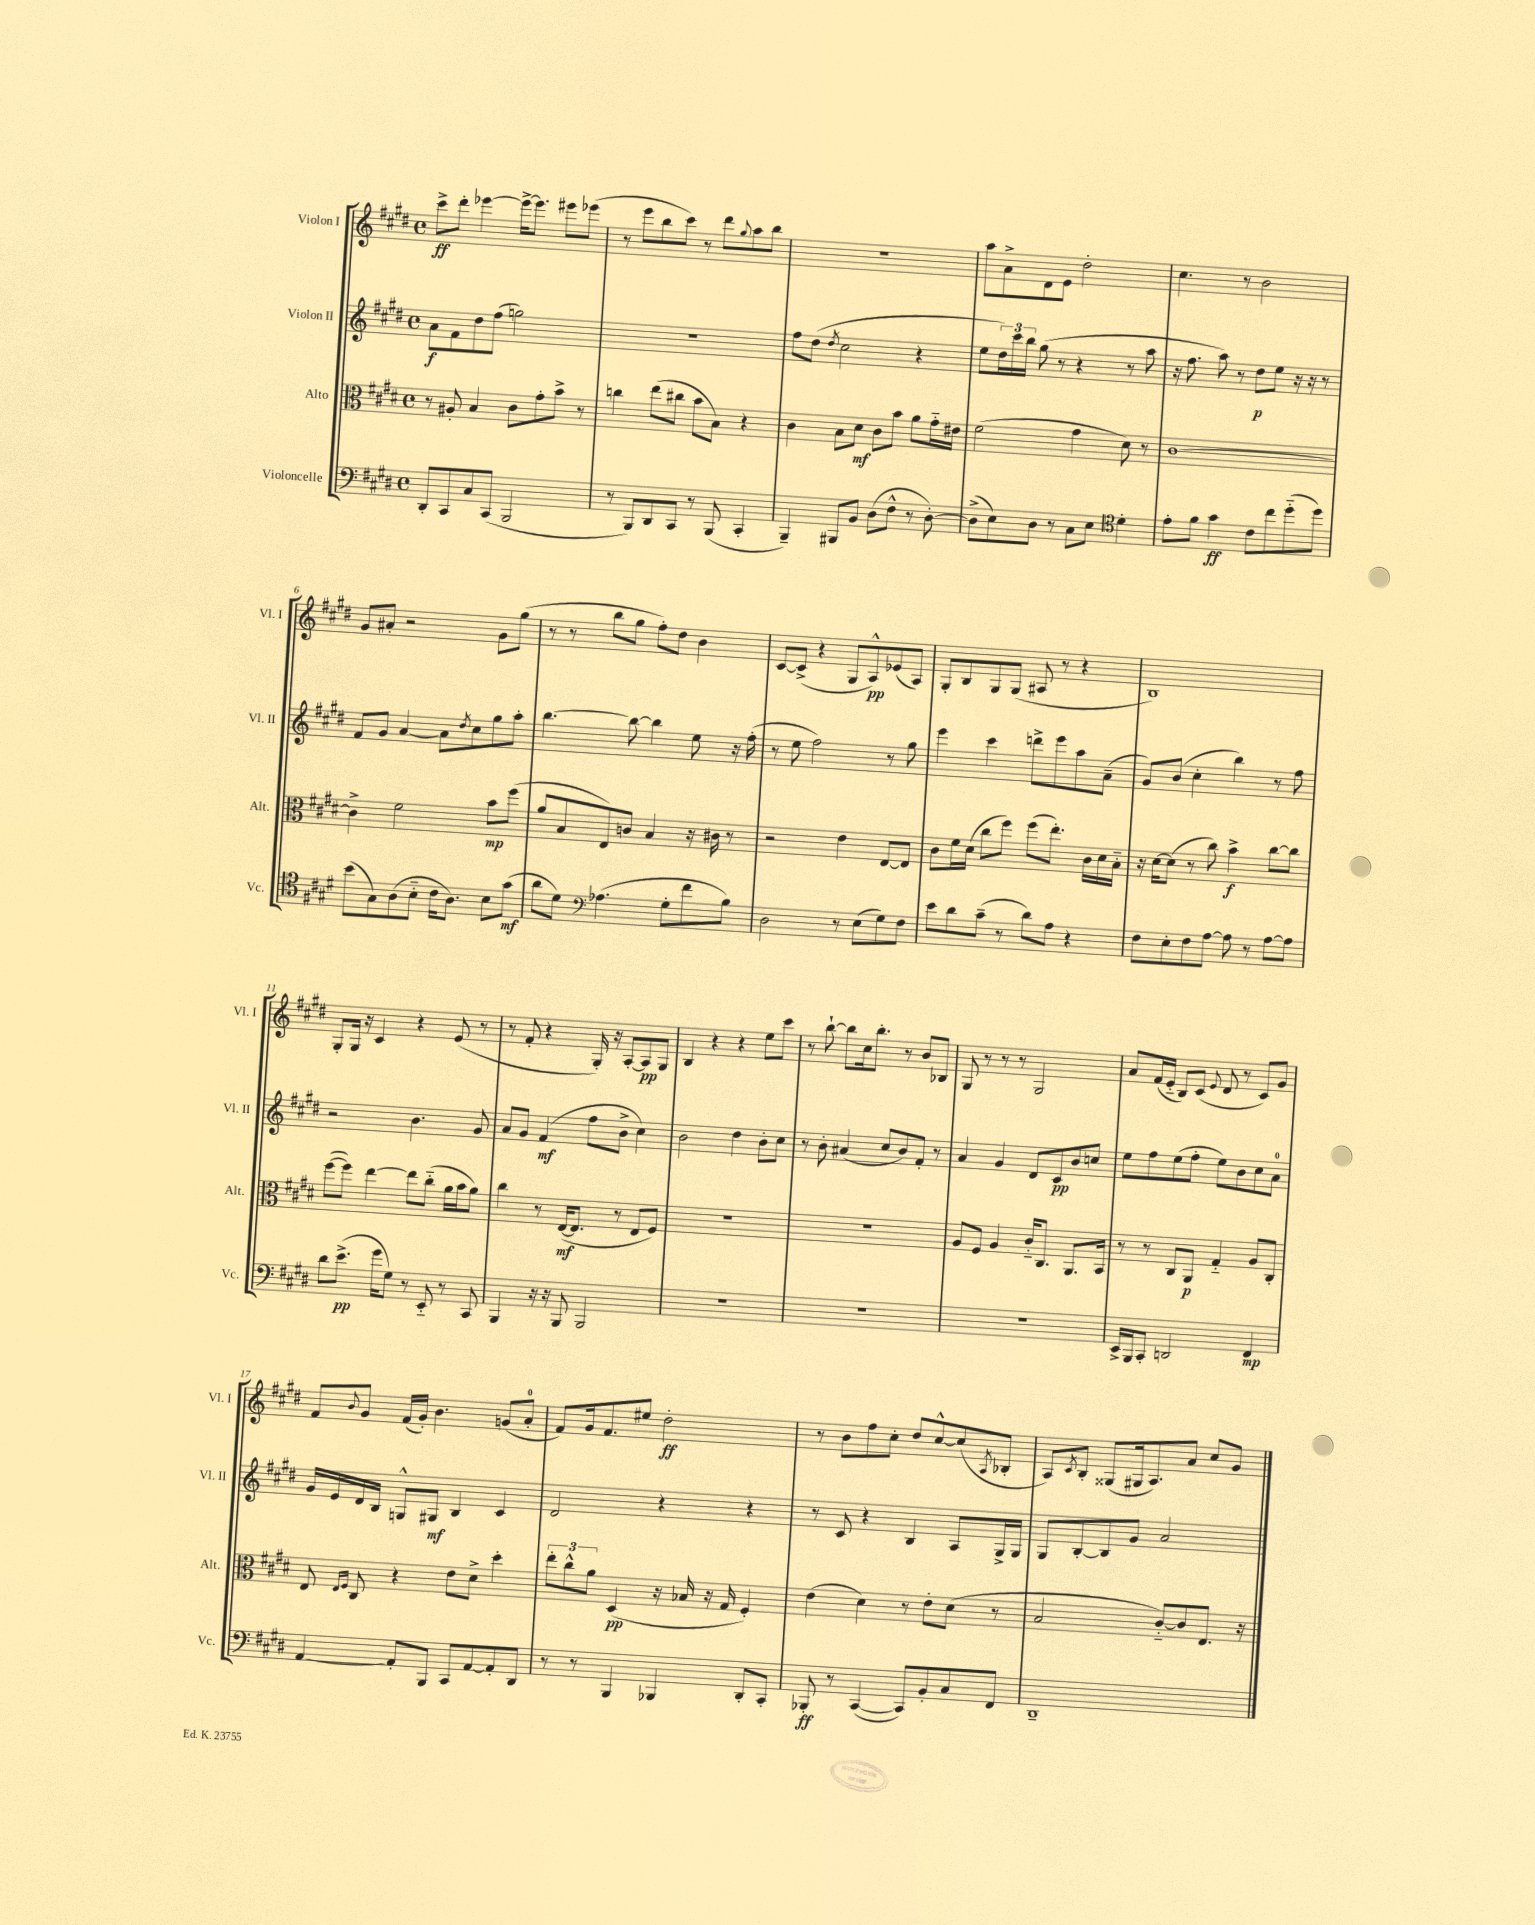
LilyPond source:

<<
\new StaffGroup <<
\new Staff = "s0" \with { instrumentName = "Violon I" shortInstrumentName = "Vl. I" } {
    \clef treble \key e \major \defaultTimeSignature \time 4/4
    cis'''8->\ff dis'''8-. ees'''4~ ees'''16~-> ees'''8. eis'''8 ees'''8( |
    r8 e'''8 b''8 cis'''8) r8 dis'''8 \appoggiatura { gis''8 } a''8 b''8 |
    R1 |
    a''8 a'8-> dis'8 e'8 dis''2-. |
    cis''4. r8 b'2 |
    gis'8 ais'8-. r2 gis'8 gis''8( |
    r8 r8 b''8 gis''8 fis''8-.) dis''8 b'4 |
    cis'8~ cis'8->( r4 gis8 a8-^\pp) ees'8( a8) |
    gis8-. b8 gis8 gis8( ais8 r8 r4 |
    b1) |
    gis8-. gis16 r16 cis'4 r4 e'8( r8 |
    r8 fis'8-. r4 gis16-.) r16 a8~-. a8\pp gis8 |
    b4 r4 r4 e''8 cis'''8 |
    r8 b''8~-! b''8 cis''16 b''8.-. r8 b'8 bes8 |
    gis8 r8 r8 r8 gis2 |
    a'8 fis'16( e'16-_ b8) cis'8( \appoggiatura { e'8 } dis'8 r8 cis'8) gis'8 |
    fis'8 \appoggiatura { b'8 } gis'8 fis'16( gis'16-.) b'4. g'8( a'8-0-. |
    fis'8) gis'16 fis'8. eis''8 dis''2-.\ff |
    r8 b'8 fis''8 cis''8-. dis''8 cis''8~-^ cis''8( \acciaccatura { a8 } bes8-. |
    a8) \acciaccatura { cis'8 } b8-. gisis8( gis16 a8.) a'8 cis''8 gis'8 \bar "|." |
}
\new Staff = "s1" \with { instrumentName = "Violon II" shortInstrumentName = "Vl. II" } {
    \clef treble \key e \major \defaultTimeSignature \time 4/4
    a'8\f fis'8 dis''8 fis''8( g''2) |
    R1 |
    fis''8 dis''8( \acciaccatura { dis''8 } cis''2 r4 |
    e''8 \tuplet 3/2 { dis''16) cis'''16 b''16 } gis''8( r8 r4 r8 a''8 |
    r16 fis''8. a''8) r8 dis''8\p e''8 r16 r16 r8 |
    fis'8 gis'8 a'4~ a'8 \acciaccatura { dis''8 } cis''8 gis''8 a''8-. |
    b''4.~ b''8~ b''4 e''8 r16 fis''16-.( |
    r8 e''8 fis''2) r8 gis''8 |
    e'''4 cis'''4 d'''8-> e'''8 a''8 a'8--( |
    gis'8) b'8( cis''4-. b''4) r8 fis''8 |
    r2 b'4. gis'8 |
    a'8 gis'8 fis'4\mf( fis''8 b'8-> cis''4) |
    b'2 dis''4 b'8-. cis''8 |
    r8 b'8-. ais'4( cis''8 b'8) fis'8-. r8 |
    a'4 gis'4 dis'8 cis'8\pp b'8 c''8 |
    e''8 fis''8 e''8( fis''8-. e''8) b'8 cis''8 a'8-0 |
    gis'16 e'16 dis'16 b16 g8-^ gis8\mf b4 cis'4 |
    dis'2 r4 r4 |
    r8 cis'8 r4 b4 a8 gis16-> gis16 |
    gis8 b8~-. b8 gis'8 a'2 \bar "|." |
}
\new Staff = "s2" \with { instrumentName = "Alto" shortInstrumentName = "Alt." } {
    \clef alto \key e \major \defaultTimeSignature \time 4/4
    r8 ais8-. b4 cis'8 gis'8-. b'8-> r8 |
    c''4 e''8( cis''8 b'8 b8) r4 |
    cis'4 b8 dis'8\mf cis'8 b'8 a'8 gis'16-_ eis'16 |
    fis'2( gis'4 dis'8) r8 |
    cis'1~ |
    cis'4-> fis'2 b'8\mp fis''8( |
    a'8 b8 e8) c'8 b4 r16 cis'16 r8 |
    r2 e'4 e8~ e8 |
    cis'8 fis'16 dis'16( cis''8 fis''8) fis''8( e''8.-.) cis'16 dis'16 b16-_ |
    r16 dis'16~ dis'8( r8 cis''8) b'4->\f cis''8~ cis''8 |
    fis''8~( fis''8) e''4~ e''8 cis''8-_( a'16 b'16 a'8) |
    cis''4 r8 e16~\mf( e8. r8 e8 fis8) |
    R1 |
    R1 |
    a8 fis8 a4 cis'16-_ cis8. a,8. b,16 |
    r8 r8 cis8 a,8\p gis4-_ a8 cis8-. |
    e8 \grace { e16 fis16 } cis8 r4 e'8 dis'8-> dis''4-. |
    \tuplet 3/2 { e''8-. cis''8-^ a'8 } dis4\pp( r16 bes16 r16 gis16 fis4-.) |
    e'4( dis'4) r8 e'8-. dis'8( r8 |
    b2 cis'8~-_) cis'8 e8. r16 \bar "|." |
}
\new Staff = "s3" \with { instrumentName = "Violoncelle" shortInstrumentName = "Vc." } {
    \clef bass \key e \major \defaultTimeSignature \time 4/4
    dis,8-. cis,8 cis8 cis,8( b,,2 |
    r8 b,,8) dis,8 cis,8 r8 b,,8( cis,4-. |
    b,,4--) bis,,8 b,8 dis8( fis8-^ r8 dis8~-.) |
    dis8->( e8) dis8 r8 cis8 e8 \clef tenor dis'4-. |
    e'8-. fis'8 gis'4\ff cis'8 cis''8 dis''8-_( dis''8) |
    b'8( gis8) a8( b8-_ cis'16 a8.) b8 gis'8\mf( |
    a'8 dis'8) \clef bass aes4.( gis8-. fis'8 b8) |
    dis2 r8 e8( gis8) fis8 |
    e'8 dis'8 cis'8--( r8 dis'8) a8 r4 |
    fis8 e8-. fis8 a8~ a8 r8 a8~ a8 |
    dis'8 e'8.->\pp( gis'16 gis8) r8 e,8-_ r8 cis,8 |
    b,,4 r16 r16 b,,8 b,,2 |
    R1 |
    R1 |
    R1 |
    e,16-> b,,16 cis,8-. d,2 fis,4\mp |
    a,4~ a,8-. b,,8 cis,8 a,8~ a,8-. dis,8 |
    r8 r8 b,,4 bes,,4 dis,8-. cis,8-. |
    bes,,8-.\ff r8 cis,4~( cis,8) b,8-. cis8 fis,8 |
    dis,1-- \bar "|." |
}
>>
>>
